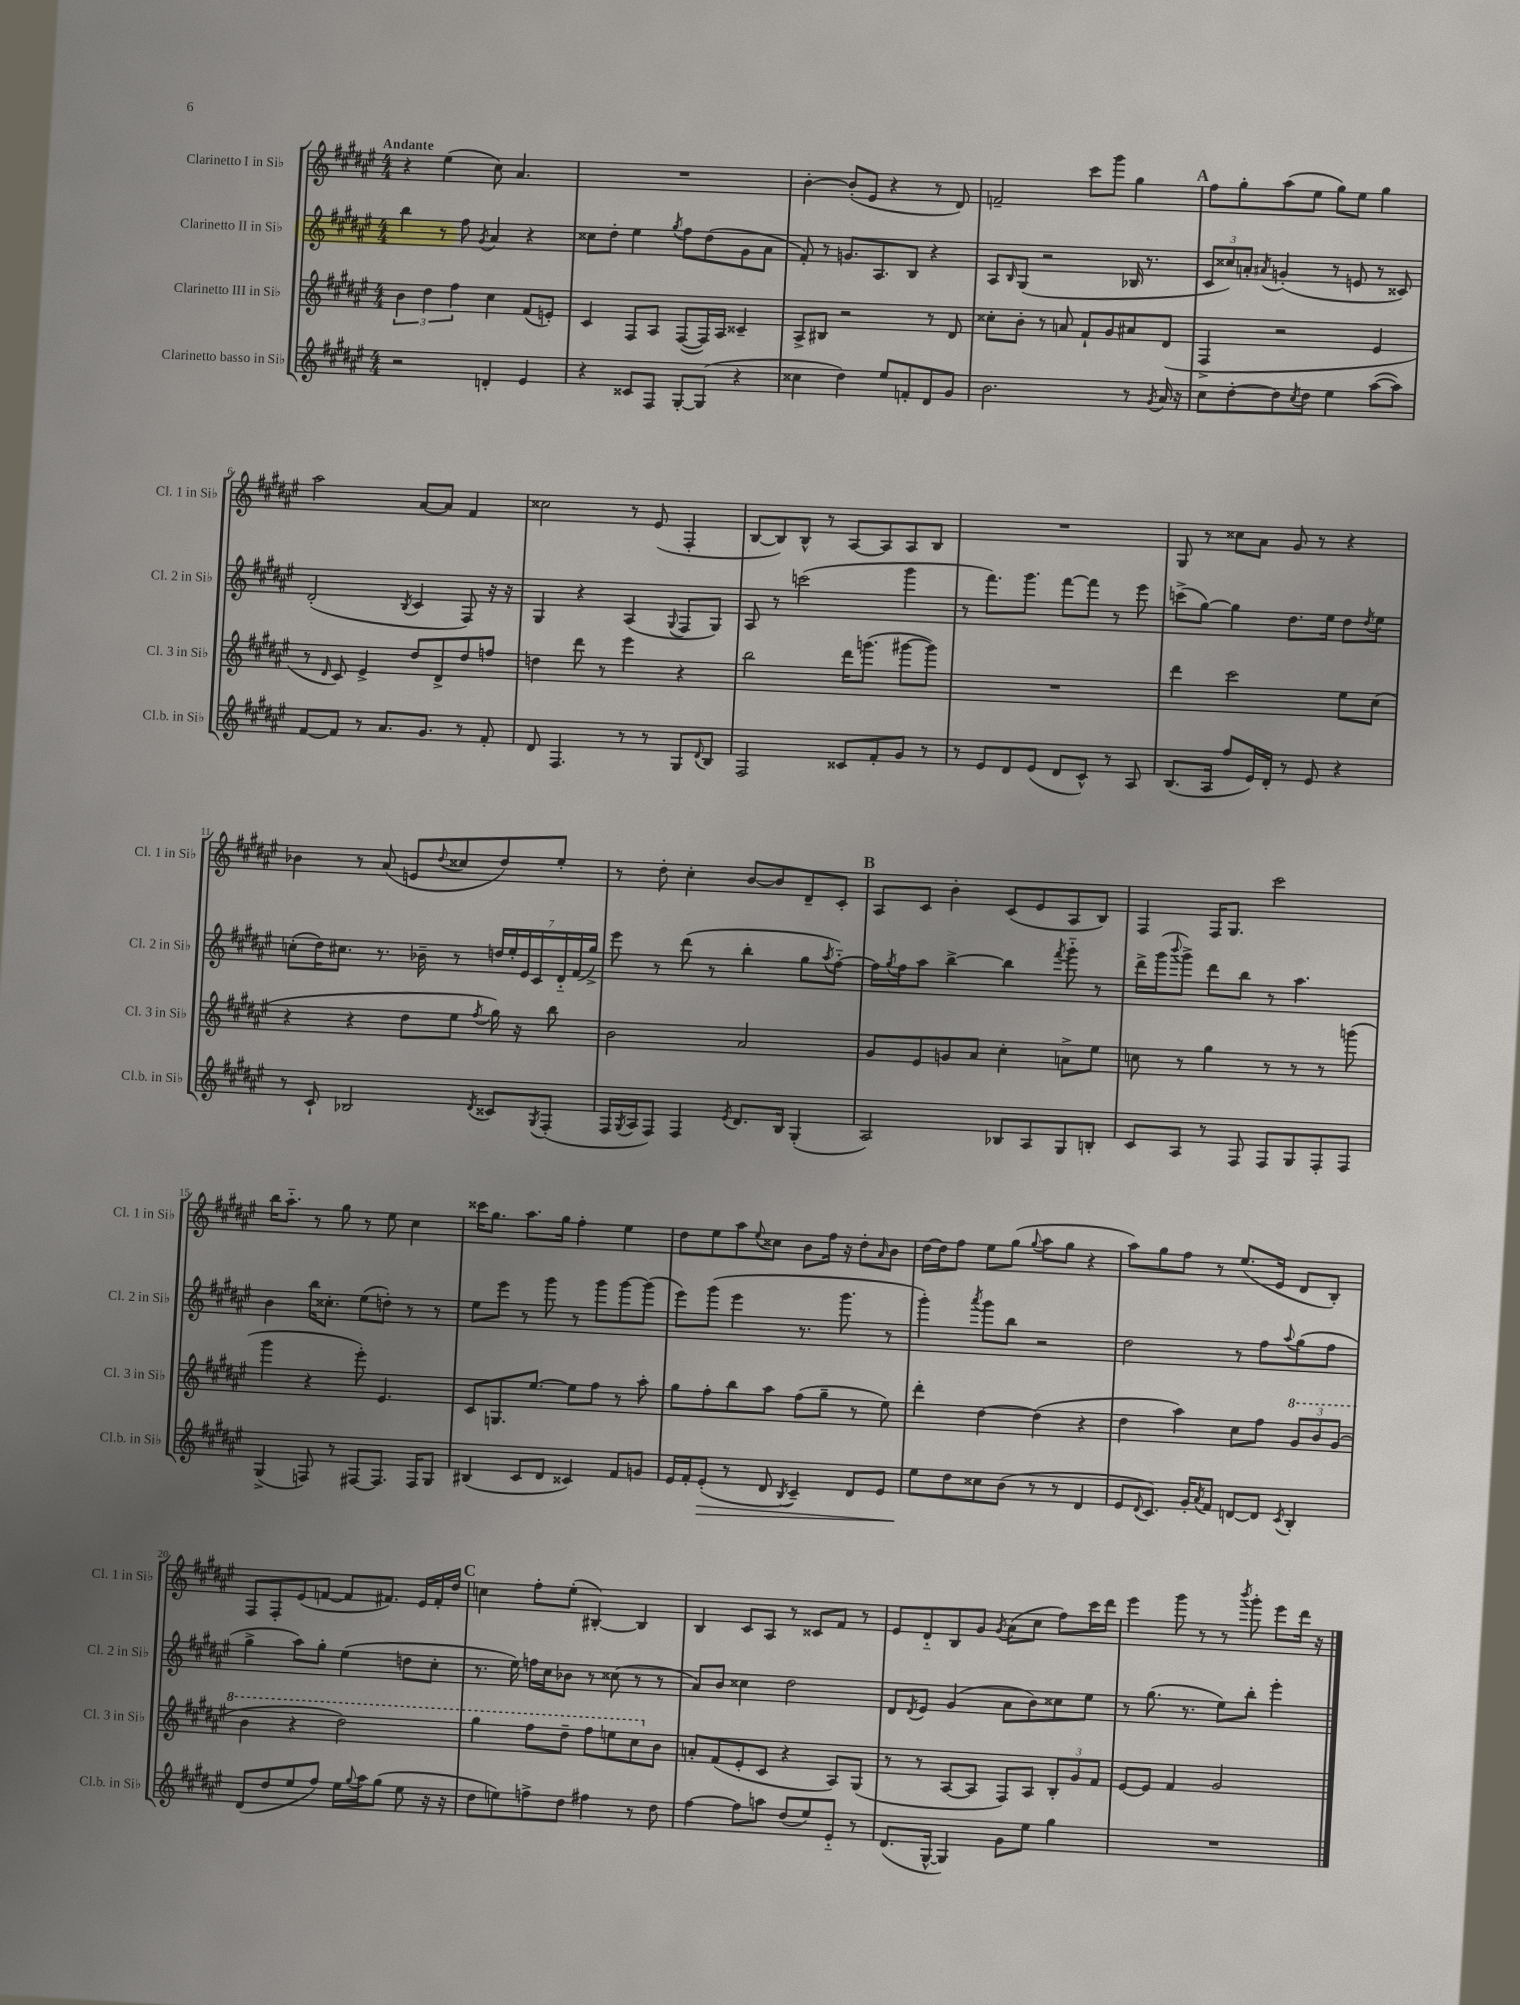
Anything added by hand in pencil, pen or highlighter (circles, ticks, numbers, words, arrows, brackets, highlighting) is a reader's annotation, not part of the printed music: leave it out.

**kern	**dynam	**kern	**kern	**kern
*part4	*part4	*part3	*part2	*part1
*staff4	*staff4	*staff3	*staff2	*staff1
*I"Clarinetto basso in Si♭	*	*I"Clarinetto III in Si♭	*I"Clarinetto II in Si♭	*I"Clarinetto I in Si♭
*I'Cl.b. in Si♭	*	*I'Cl. 3 in Si♭	*I'Cl. 2 in Si♭	*I'Cl. 1 in Si♭
*clefG2	*	*clefG2	*clefG2	*clefG2
*k[f#c#g#d#a#e#]	*	*k[f#c#g#d#a#e#]	*k[f#c#g#d#a#e#]	*k[f#c#g#d#a#e#]
*M4/4	*	*M4/4	*M4/4	*M4/4
=1	=1	=1	=1	=1
!	!	!	!	!LO:TX:a:B:t=Andante
2r	.	6b\	4bb\	4r
.	.	6dd#\	.	.
.	.	.	8r	(4ee#\
.	.	6ff#\	.	.
.	.	.	8ff#\	.
.	.	.	8qg#/	.
4dn'/	.	4cc#\	4a#/	8cc#\)
.	.	.	.	4.a#/
4e#/	.	(8f#/L	4r	.
.	.	8en'/J)	.	.
=2	=2	=2	=2	=2
4r	.	4c#/	8cc##X\L	1r
.	.	.	8dd#'\J	.
8c##X/L	.	8F#/L	4ee#\	.
8F#/J	.	8A#/J	.	.
.	.	.	8qgg#/	.
[8G#'/L	.	([8F#/L	8ff#\L	.
(8G#/J]	.	16F#/L])	(8dd#\	.
.	.	16A#/JJ	.	.
4r	.	4c##X~/	8g#\	.
.	.	.	8a#\J	.
=3	=3	=3	=3	=3
4cc##X\	.	8A#^/L	8f#'/)	[4b'\
.	.	8B#X/J	8r	.
4dd#\)	.	2r	8.gn/L	(8b'/L]
.	.	.	.	8e#/J
.	.	.	8.A#/	.
8ee#/L	.	.	.	4r
8fn'/	.	.	8B/J	.
8d#/	.	8r	4r	8r
8g#/J	.	8d#/	.	8d#/)
=4	=4	=4	=4	=4
2.b\	.	8cc##X'\L	8A#/L	2fn~/
.	.	.	16qqB/	.
.	.	8b'\J	(8G#/J	.
.	.	8r	2r	.
.	.	8an/	.	.
.	.	8f#`/L	.	8ccc#\L
.	.	8g#/	.	8ggg#\J
8r	.	8a#X/	16B-X/	4gg#\
.	.	.	8.r	.
8qg#/	.	.	.	.
16a#/	.	(8d#/J	.	.
16r	.	.	.	.
!!LO:REH:place=s1:t=A
=5	=5	=5	=5	=5
8cc#\L	.	4F#^/	12c#/L	8ff#\L
.	.	.	12cc##X/)	.
[8dd#'\	.	.	.	8gg#'\
.	.	.	12an'/J	.
.	.	.	8qa#X/	.
8dd#\]	.	2r	(4gn'/	(8aa#\
8qcc#/	.	.	.	.
8dd#\J	.	.	.	8ee#\J
4ee#\	.	.	8r	8gg#\L)
.	.	.	8en/	8ee#\J
([8aa#\L	.	4e#/	8r	4gg#\
8aa#\J])	.	.	8c##X/)	.
!!LO:LB:g=z
=6	=6	=6	=6	=6
[8f#/L	.	8r	(2d#'/	2aa#\
.	.	16qqd#/	.	.
8f#/J]	.	8c#/)	.	.
8r	.	4e#^/	.	.
8.a#/L	.	.	.	.
.	.	.	8qB/	.
.	.	8dd#/L	4c#/	[8a#/L
8.g#/J	.	.	.	.
.	.	8d#^/	.	8a#/J]
8r	.	8dd#/	8F#/)	4f#/
8f#'/	.	8ffn/J	16r	.
.	.	.	16r	.
=7	=7	=7	=7	=7
8d#/	.	4ddn\	4G#/	2cc##X\
4.F#/	.	.	.	.
.	.	8ddd#\	4r	.
.	.	8r	.	.
8r	.	4eee#\	(4A#/	8r
8r	.	.	.	(8e#/
.	.	.	8qqG#/	.
8G#/L	.	4r	8F#/L	4F#'/
8qqd#/	.	.	.	.
8B/J	.	.	8G#/J)	.
=8	=8	=8	=8	=8
2F#/	.	2bb\	8A#/	[8B/L
.	.	.	8r	8B/])
.	.	.	(2cccn\	8B^^/J
.	.	.	.	8r
8c##X/L	.	16ddd#\KL	.	[8A#/L
.	.	(8.gggn\J	.	.
8f#'/	.	.	.	8A#/]
8g#/J	.	[8ggg#X\L	4ggg#\	8A#/
8r	.	8ggg#\J])	.	8B/J
=9	=9	=9	=9	=9
8r	.	1r	8r	1r
8e#/L	.	.	8.fff#\L)	.
8d#/	.	.	.	.
.	.	.	8.ggg#\J	.
(8e#/J	.	.	.	.
8d#/L	.	.	[8fff#\L	.
8c#^^/J)	.	.	8fff#\J]	.
8r	.	.	8r	.
8A#/	.	.	8eee#\	.
=10	=10	=10	=10	=10
(8.B/L	.	4ddd#\	(8cccn^\L	8G#/
.	.	.	[8gg#\J)	8r
16A#/Jk	.	.	.	.
8ff#/L	.	2ccc#\	4gg#\]	8cc##X\L
16e#/L)	.	.	.	8a#\J
16d#'/JJ	.	.	.	.
8r	.	.	8.dd#\L	8g#/
8e#/	.	.	.	8r
.	.	.	16ee#\Jk	.
4r	.	8ee#\L	8dd#\L	4r
.	.	.	8qdd#/	.
.	.	(8cc#\J	8ee#\J	.
!!LO:LB:g=z
=11	=11	=11	=11	=11
8r	.	4r	(8ccn'\L	4b-X\
8c#`/	.	.	16dd#\K)	.
.	.	.	8.cc#X\J	.
2B-X/	.	4r	.	8r
.	.	.	8.r	(8a#/
.	.	8dd#\L	.	8en/L
.	.	.	16b-X~\	.
.	.	.	.	8qqdd#/
.	.	8ee#\J	8r	8cc##X/
8qd#/	.	8qff#/	.	.
8c##X/L	.	16gg#\)	28ddn/LL	8dd#/)
.	.	.	28ee#'/	.
.	.	16r	.	.
.	.	.	28e#/	.
.	.	.	28c#/	.
8qG#/	.	.	.	.
(8F#'/J	.	8bb\	.	8ee#'/J
.	.	.	28d#/	.
.	.	.	(28f#/	.
.	.	.	28gg#^/JJ)	.
=12	=12	=12	=12	=12
16F#/LL	.	2b\	8eee#\	8r
8qG#/	.	.	.	.
16A#/J	.	.	.	.
8F#/J)	.	.	8r	8dd#'\
4F#/	.	.	(8ddd#\	4cc#'\
.	.	.	8r	.
8qe#/	.	.	.	.
8.d#/L	.	2a#/	4bb'\	[8b/L
.	.	.	.	8b/]
16B/Jk	.	.	.	.
(4G#'/	.	.	8gg#\L	8d#~/
.	.	.	8qaa#/	.
.	.	.	[8ff#\J)	8c#'/J
!!LO:REH:place=s1:t=B
=13	=13	=13	=13	=13
2A#/)	.	8g#/L	16ff#\LL]	8A#/L
.	.	.	8qgg#/	.
.	.	.	16ff#\J	.
.	.	8e#/	8aa#\J	8c#/J
.	.	8gn/	[4bb^\	4b'\
.	.	8a#/J	.	.
8B-X/L	.	4cc#'\	4bb\]	(8c#/L
8A#/	.	.	.	8e#/
.	.	.	8qfff#/	.
8G#/	.	8an^\L	8ggg#\	8A#/
8Bn'/J	.	8ee#\J	8r	8B/J)
=14	=14	=14	=14	=14
8c#/L	.	8ccn\	16ddd#^\LL	4F#/
.	.	.	(16ggg#\J	.
.	.	.	8qqbbb/	.
8A#/J	.	8r	8ggg#^\J)	.
8r	.	4gg#\	8ddd#\L	16F#/KL
.	.	.	.	8.G#/J
8F#/	.	.	8bb\J	.
8F#/L	.	8r	8r	2ccc#\
8G#/	.	8r	4.aa#\	.
8F#'/	.	8r	.	.
8F#/J	.	(8gggn\	.	.
!!LO:LB:g=z
=15	=15	=15	=15	=15
(4G#^/	.	4ggg#\	4b\	16bb\KL
.	.	.	.	8.aa#\J
8Fn/)	.	4r	16bb\KL	8r
.	.	.	8.cc##X'\J	.
8r	.	.	.	8gg#\
[8F#X/L	.	8eee#'\)	(8ee#\L	8r
8.F#/J]	.	4.e#/	8ddn'\J)	8ee#\
.	.	.	8r	4cc#\
16F#/KL	.	.	.	.
8G#/J	.	.	8r	.
=16	=16	=16	=16	=16
(4B#X/	.	8c#/L	8ee#\L	16ccc##X\KL
.	.	.	.	8.gg#\J
.	.	8.Gn/	8eee#\J	.
8c#/L	.	.	8r	8.aa#\L
.	.	[8.ee#/J	.	.
8d#/J	.	.	8ggg#\	.
.	.	.	.	16gg#\Jk
4c##X/)	.	8ee#\L]	8r	4ff#'\
.	.	8ff#\J	8ggg#\L	.
8f#/L	.	8r	[8ggg#\	4ee#\
8gn/J	.	8aa#'\	(8ggg#\J]	.
=17	=17	=17	=17	=17
16e#/LL	.	8gg#\L	8eee#\L)	8dd#\L
16f#'/J	.	.	.	.
!	!LO:HP:b	!	!	!
(8e#'/J	>	8ff#'\	(8ggg#\J	8ee#\
8r	.	8bb\	4eee#\	8aa#\
.	.	.	.	8qqee#/
8d#/	.	8aa#\J	.	8cc##X\J
8qB/	.	.	.	.
4c#~/)	.	(8ff#\L	8.r	8b\L
.	.	8gg#~\J	.	16ff#\Jk
.	.	.	8.ggg#\	16r
8d#/L	.	8r	.	8dd#'\L
.	.	.	.	16qqa#/
8e#/J	.	8ee#\)	8r	8b\J
=18	=18	=18	=18	=18
8ee#\L	.	4ddd#'\	4ggg#'\)	[16dd#\LL
.	.	.	.	16dd#\J]
8dd#\	]	.	.	8ff#\J
.	.	.	8qaaa#/	.
8cc##X\	.	[4dd#\	8ggg#\L	8ee#\L
(8b\J	.	.	8bb\J	(8gg#\J
.	.	.	.	8qqgg#/
8r	.	(4dd#\]	2r	8aa#\L
8r	.	.	.	8gg#\J
4d#/	.	4r	.	4r
=19	=19	=19	=19	=19
8e#/L	.	4dd#\	2dd#\	8aa#\L)
8qqd#/	.	.	.	.
8.c#/J)	.	.	.	8gg#\
.	.	4aa#\)	.	8ff#\J
16g#'/KL	.	.	.	.
8qa#/	.	.	.	.
8f#/J	.	.	.	8r
[8dn/L	.	8cc#\L	8r	(8.ee#/L
8d/J]	.	8ff#\J	8ff#\L	.
.	.	.	.	16e#/Jk
8qc#/	.	.	8qqaa#/	.
*	*	*8va	*	*
4B'/	.	12gg#/L	(8gg#\	8d#/L
.	.	12bb/	.	.
.	.	.	8ff#\J	8B'/J)
.	.	(12gg#/J	.	.
!!LO:LB:g=z
=20	=20	=20	=20	=20
(8d#/L	.	4bb\	4gg#^\	8F#/L
8dd#/	.	.	.	8F#'/
8ee#/	.	4r	8aa#\L)	(8e#/
8ff#/J)	.	.	8gg#'\J	[8fn/J
16ee#\LL	.	2ddd#\)	(4ee#\	8f/L]
8qqgg#/	.	.	.	.
16aa#\J	.	.	.	.
(8gg#\J	.	.	.	8.f#X/J)
8ee#\	.	.	8ddn\L	.
.	.	.	.	16e#/LL
16r	.	.	8cc#'\J	16f#'/
16r	.	.	.	16dd#/JJ
!!LO:REH:place=s1:t=C
=21	=21	=21	=21	=21
8dd#\L	.	4ggg#\	8.r	4ccn\
8een\)	.	.	.	.
.	.	.	16ee#\)	.
8ffn^\	.	8fff#\L	16ffn\LL	8ff#'\L
.	.	.	16cc#\J	.
8dd#\J	.	8ddd#~\J	8b-X\J	(8ee#'\J
4ff#X\	.	8fff#\L	8r	[4B#X'/)
.	.	8eeen\	(8cc##X\	.
8r	.	8ccc#\	8r	4B#/]
*	*	*X8va	*	*
8dd#\	.	8b\J	8r	.
=22	=22	=22	=22	=22
[4ff#\	.	8an'/L	8a#/L)	4B/
.	.	(8f#/	8b/J	.
8ff#\L]	.	8e#'/	4cc##X\	8c#/L
8aan\J	.	8c#/J	.	8A#/J
(8dd#/L	.	4r	2dd#\	8r
8ee#/)	.	.	.	8c##X/L
8e#/J	.	8A#/L)	.	8f#/J
8r	.	(8G#/J	.	8r
=23	=23	=23	=23	=23
(8.d#/L	.	8r	8d#/L	8e#/L
.	.	.	8qd#/	.
.	.	8r	8e#/J	8d#/
[16G#^^/Jk	.	.	.	.
4G#/])	.	[8A#/L	(4g#/	8B/
.	.	8A#/J]	.	8g#/J
.	.	.	.	8qg#/
8g#\L	.	8F#/L)	8a#\L	(8a#\L
8ee#\J	.	8A#/J	8b\)	8cc#\J
4gg#\	.	12B'/L	8cc##X\	8ff#\L)
.	.	12g#/	.	.
.	.	.	8ee#\J	16ccc#\L
.	.	12f#/J	.	.
.	.	.	.	16ddd#\JJ
=24	=24	=24	=24	=24
1r	.	[8e#/L	8r	4eee#\
.	.	8e#/J]	(8.gg#\	.
.	.	4f#/	.	8ggg#\
.	.	.	8.r	.
.	.	.	.	8r
.	.	2g#/	8ee#\L)	8r
.	.	.	.	8qbbb/
.	.	.	8bb'\J	8ggg#'\
.	.	.	4eee#'\	8eee#\L
.	.	.	.	16ddd#\Jk
.	.	.	.	16r
==	==	==	==	==
*-	*-	*-	*-	*-
